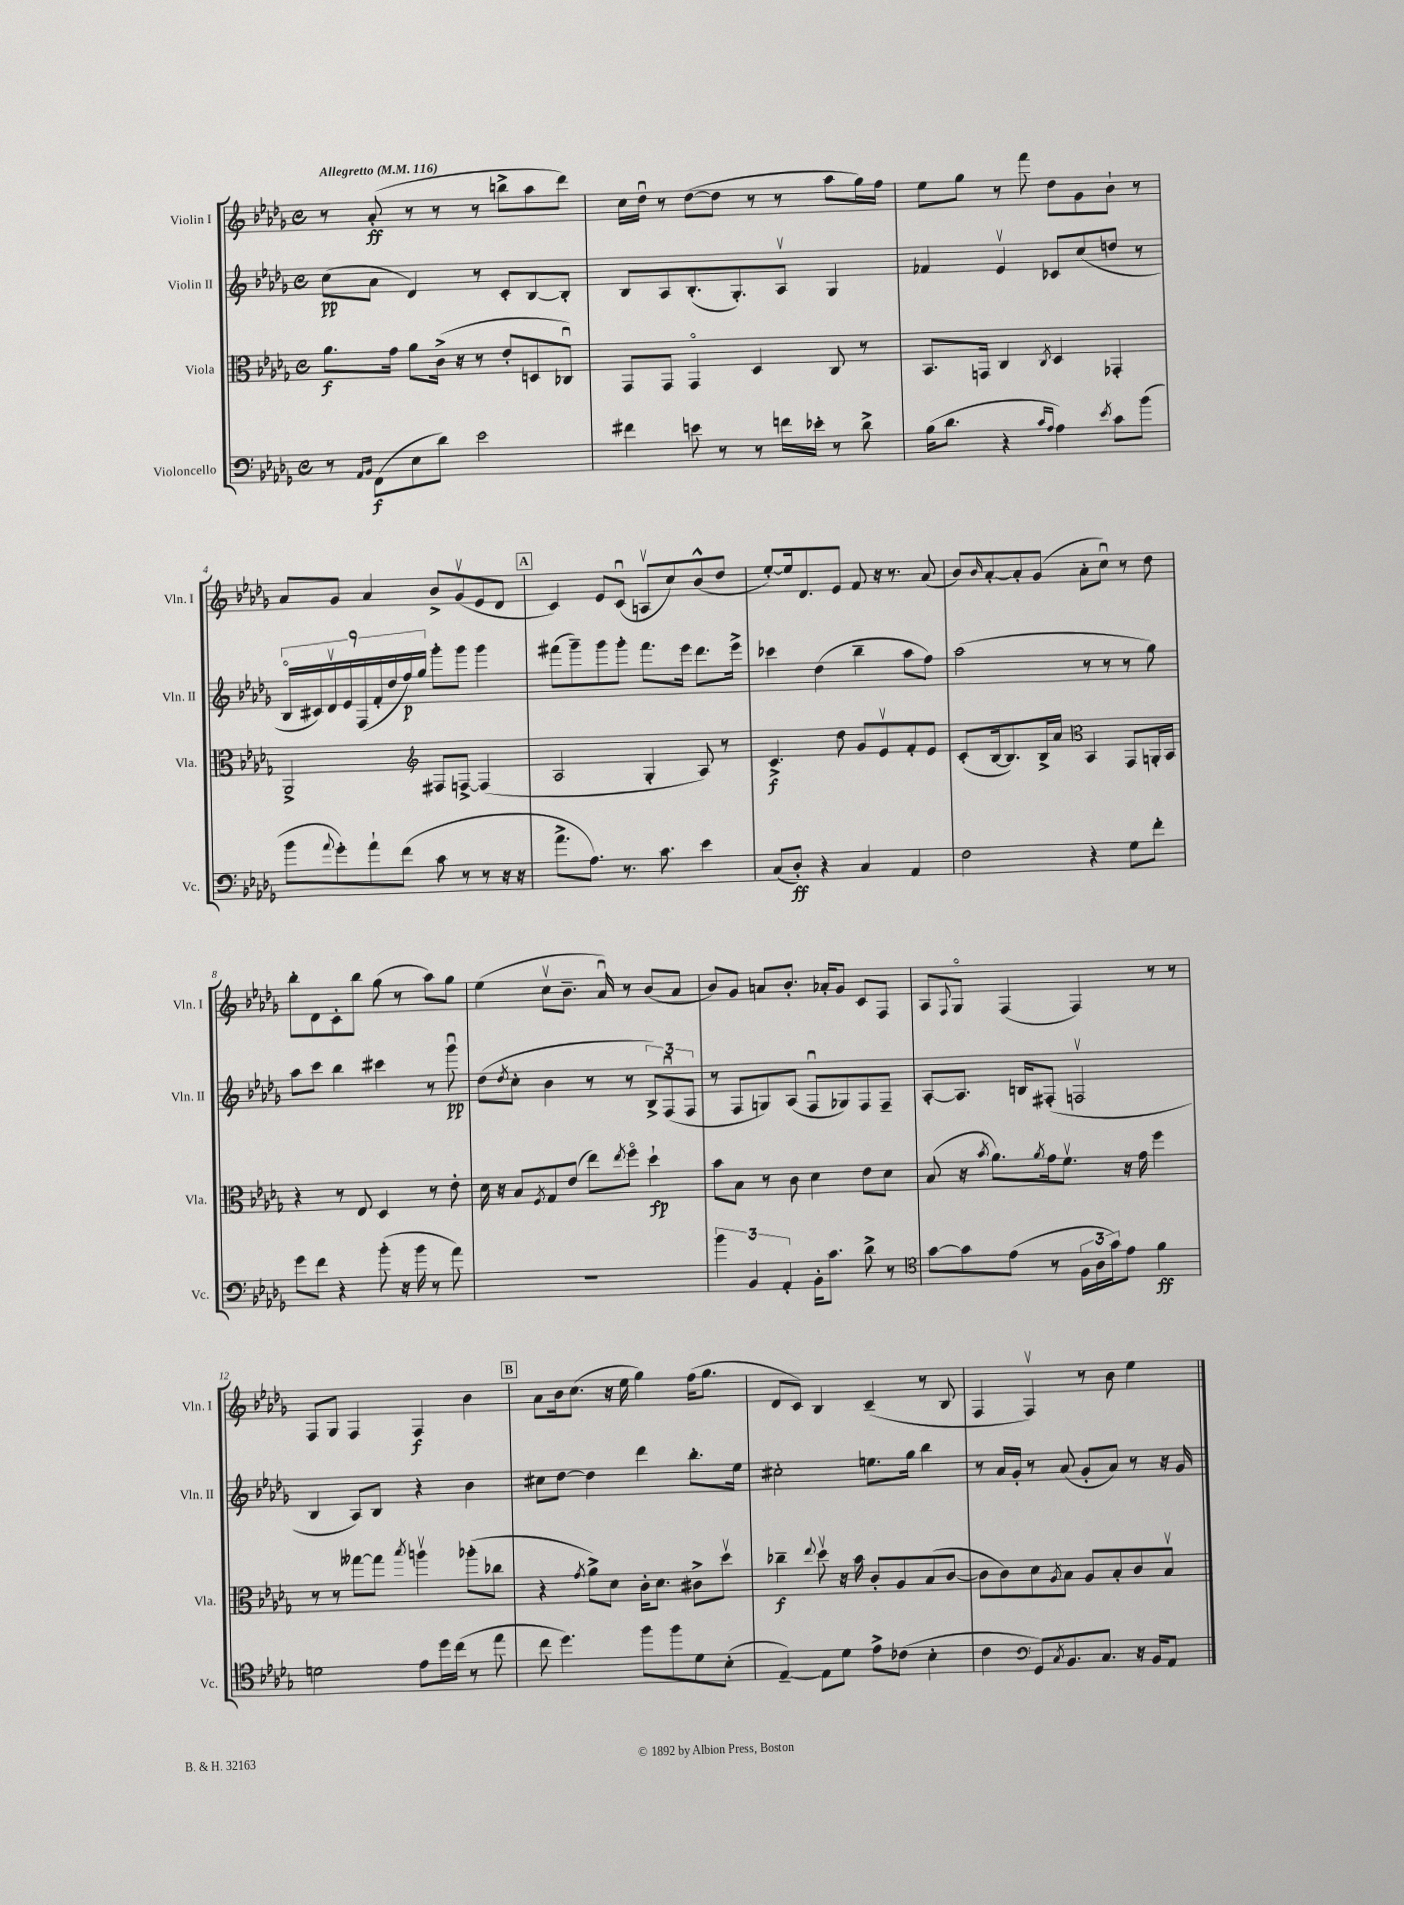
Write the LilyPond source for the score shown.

<<
\new StaffGroup <<
\new Staff = "s0" \with { instrumentName = "Violin I" shortInstrumentName = "Vln. I" } {
    \clef treble \key des \major \defaultTimeSignature \time 4/4 \tempo "Allegretto" 4 = 116
    r8 aes'8-.\ff( r8 r8 r8 b''8-> aes''8 des'''8) |
    c''16 des''16\downbow r8 des''8~( des''8 r8 r8 aes''8 ges''16) f''16 |
    ees''8 ges''8 r8 f'''8 des''8 ges'8 bes'8-! r8 |
    aes'8 ges'8 aes'4 bes'8-> ges'8\upbow( ees'8 des'8 |
    \mark \markup { \box "A" } c'4) ees'8 c'8\downbow( a8\upbow c''8) bes'8-^( des''8 |
    ees''8~-.) ees''16 des'8. ees'8 f'8 r16 r8. aes'8( |
    bes'8) \grace { bes'16 } aes'8~-. aes'8-. ges'8( aes'8-. c''8\downbow) r8 des''8 |
    bes''8-. des'8 c'8-. bes''8 ges''8( r8 aes''8) ges''8 |
    ees''4( c''8\upbow bes'8.-- aes'16\downbow) r8 bes'8( aes'8 |
    bes'8) ges'8 a'8 bes'8.-. aes'16-. ges'8 c'8 f8 |
    aes8 \appoggiatura { f8 } ges8\flageolet f4( f4) r8 r8 |
    f8 ges8 f4 f4\f bes'4 |
    \mark \markup { \box "B" } aes'8 bes'16 c''8.( r16 ees''16 ges''4) f''16( ges''8. |
    des'8 c'8) bes4 c'4--( r8 bes8 |
    f4 f4\upbow) r8 bes'8 ees''4 \bar "|." |
}
\new Staff = "s1" \with { instrumentName = "Violin II" shortInstrumentName = "Vln. II" } {
    \clef treble \key des \major \defaultTimeSignature \time 4/4
    c''8\pp( aes'8 des'4) r8 c'8-. bes8~ bes8-. |
    bes8 aes8 bes8.-.( ges8.-.) aes8\upbow ges4 |
    fes'4 ees'4\upbow ces'8 c''8( d''8 r8 |
    \tuplet 9/8 { bes16\flageolet cis'16) des'16\upbow ees'16 f16( f'16-. des''16 f''16\p) ges''16 } ges'''8-. ges'''8 ges'''4 |
    \mark \markup { \box "A" } fis'''8( ges'''8--) ges'''8 ges'''8-. fis'''8. ees'''16 des'''8. ees'''16-> |
    ces'''4 des''4( bes''4-- aes''8 f''8) |
    aes''2( r8 r8 r8 ges''8) |
    aes''8 c'''8 bes''4 cis'''4 r8 ges'''8\downbow\pp |
    des''8( \acciaccatura { des''8 } c''8-. bes'4 r8 r8 \tuplet 3/2 { bes8->) f8\downbow( f8 } |
    r8 f8 g8) aes8( f8\downbow ges8) f8 f8-- |
    aes8~-. aes8. b16 fis8-.( f2\upbow |
    bes4 aes8) bes8 r4 bes'4 |
    \mark \markup { \box "B" } cis''8 des''8~ des''4 des'''4 bes''8.-. ees''16 |
    cis''2-. e''8. ges''16 bes''4 |
    r8 aes'16 ges'16-. r8 aes'8( ges'8-. aes'8) r8 r16 ges'16 \bar "|." |
}
\new Staff = "s2" \with { instrumentName = "Viola" shortInstrumentName = "Vla." } {
    \clef alto \key des \major \defaultTimeSignature \time 4/4
    aes'8.\f ges'16 aes'8 c'16->( r16 r8 ees'8-. d8 ces8\downbow) |
    ges,8 ges,8 ges,4\flageolet des4 c8 r8 |
    bes,8. g,16 c4 \acciaccatura { c8 } des4 ges,4-. |
    aes,2-> \clef treble fis8 f8~-> f4( |
    \mark \markup { \box "A" } aes2 ges4-. aes8) r8 |
    c'4.->\f des''8 ges'8 ees'8\upbow f'8-. ees'8 |
    c'8-.( bes16~ bes8.) bes16-> aes'16 \clef alto bes,4 ges,8 a,16-. bes,16 |
    r4 r8 ees8 des4 r8 ees'8-. |
    des'16 r16 bes8 \acciaccatura { f8 } ges8 ees'8( ees''8) \acciaccatura { ees''8 } f''8\flageolet des''4-!\fp |
    bes'8 bes8 r8 c'8 des'4 ees'8 des'8 |
    bes8( r16 \acciaccatura { bes'8 } aes'8.) \acciaccatura { aes'8 } ges'16 f'8.\upbow r16 ges'16 f''4 |
    r8 r8 geses''8~ geses''8 \acciaccatura { bes''8 } a''4\upbow aes''8-.( ces''8 |
    \mark \markup { \box "B" } r4 \acciaccatura { ges'8 } aes'8->) des'8 c'16-. des'8. cis'8-> des''8\upbow |
    ces''4--\f \appoggiatura { ees''8 } des''8\upbow r16 bes'16 c'8-. aes8 bes8( c'8~ |
    c'8 c'8) des'8 \acciaccatura { aes8 } bes8 aes8 bes8-. c'8 bes8\upbow \bar "|." |
}
\new Staff = "s3" \with { instrumentName = "Violoncello" shortInstrumentName = "Vc." } {
    \clef bass \key des \major \defaultTimeSignature \time 4/4
    r8 \grace { aes,16 bes,16 } f,8\f( ees8 des'8) ees'2 |
    fis'4 e'8 r8 r8 f'16 ees'16-. r8 des'8-> |
    bes16( des'8. r4 \grace { c'16 aes16 } aes4) \acciaccatura { ees'8 } c'8 bes'8( |
    bes'8 \appoggiatura { aes'8 } ges'8-.) aes'8-! f'8( c'8 r8 r8 r16 r16 |
    \mark \markup { \box "A" } aes'8.-> aes8.) r8. c'8. ees'4 |
    c8( des8-.\ff) r4 c4 aes,4 |
    f2 r4 ges8 f'8-. |
    ges'8 f'8 r4 bes'8-.( r16 bes'16 r8 aes'8) |
    R1 |
    \tuplet 3/2 { bes'4 bes,4 aes,4-. } bes,16-. c'8. des'8-> r8 |
    \clef tenor ges'8~ ges'8 ees'8( r8 \tuplet 3/2 { f16 aes16 ges'16) } ees'8 f'4\ff |
    d'2 ees'8 des''16 c''16( r8 ees''8 |
    \mark \markup { \box "B" } c''8 des''4.) f''8 f''8 des'8 bes8-.( |
    ees4~--) ees8 des'8 ees'8-> ces'8( bes4-. |
    c'4 \clef bass ges,8) \acciaccatura { c8 } bes,8. c8. r16 bes,16 aes,8 \bar "|." |
}
>>
>>
